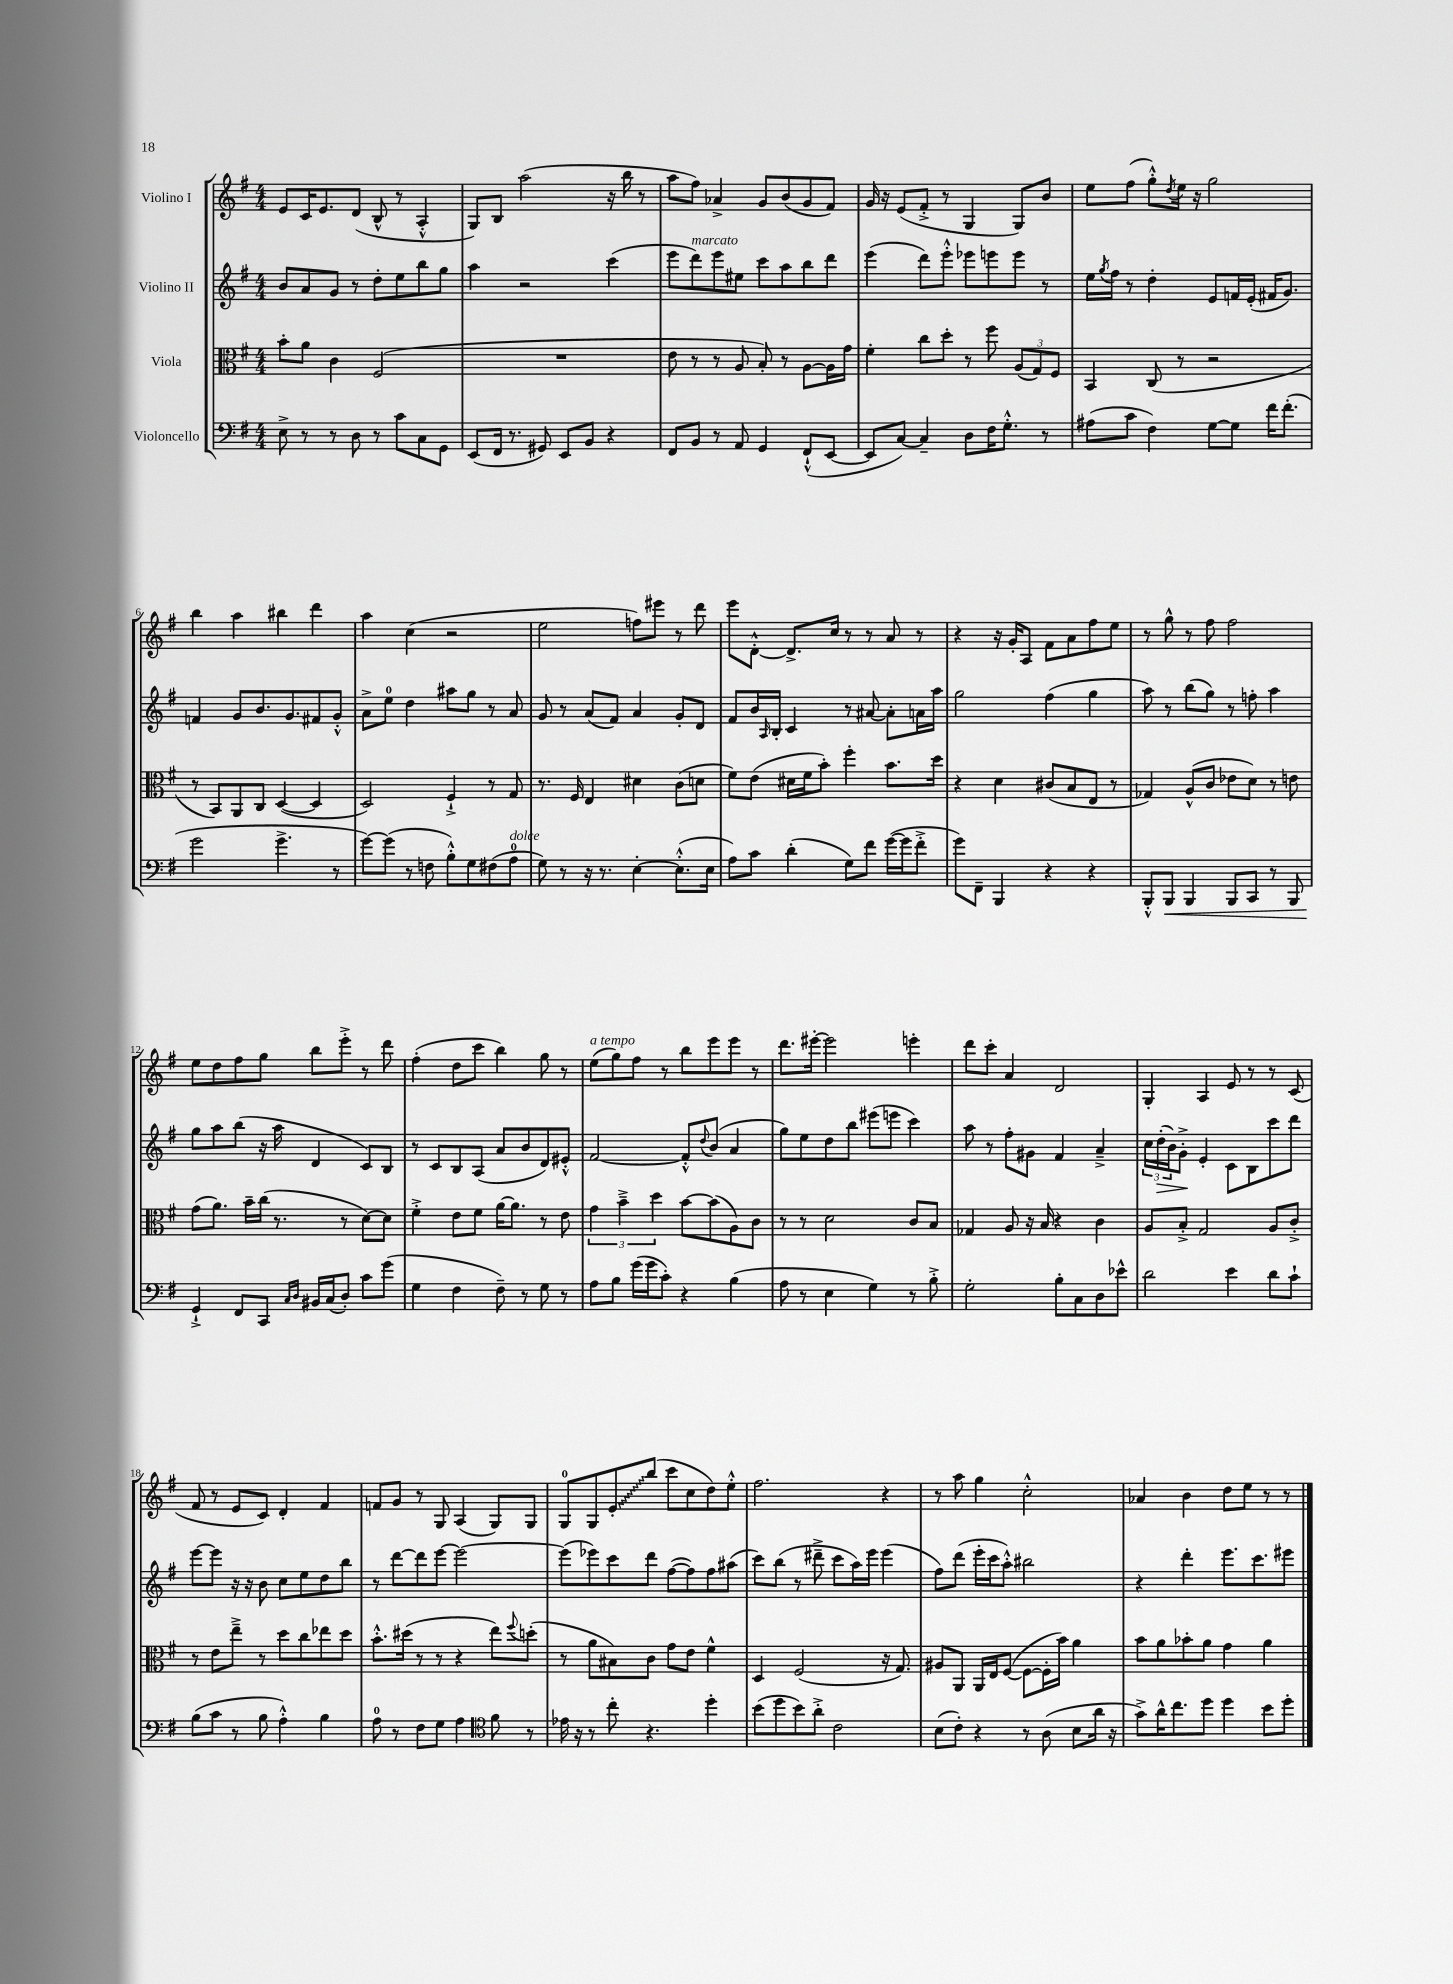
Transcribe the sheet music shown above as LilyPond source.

<<
\new StaffGroup <<
\new Staff = "s0" \with { instrumentName = "Violino I" } {
    \clef treble \key g \major \numericTimeSignature \time 4/4
    e'8 c'16 e'8. d'8( b8-^ r8 a4-.-^ |
    g8) b8 a''2( r16 b''16 r8 |
    a''8 fis''8) aes'4-> g'8 b'8( g'8 fis'8) |
    g'16 r16 e'8( fis'8-.-> r8 g4 g8) b'8 |
    e''8 fis''8( g''8-.-^) \acciaccatura { d''8 } e''16 r16 g''2 |
    b''4 a''4 bis''4 d'''4 |
    a''4 c''4( r2 |
    e''2 f''8) eis'''8 r8 d'''8 |
    e'''8 d'8~-.-^ d'8.-> c''16 r8 r8 a'8 r8 |
    r4 r16 g'16-. a8 fis'8 a'8 fis''8 e''8 |
    r8 g''8-^ r8 fis''8 fis''2 |
    e''8 d''8 fis''8 g''8 b''8 e'''8-.-> r8 d'''8 |
    fis''4-.( d''8 c'''8 b''4) g''8 r8 |
    e''8^\markup { \italic "a tempo" }( g''8) fis''8 r8 b''8 e'''8 e'''8 r8 |
    d'''8. eis'''16~-. eis'''2 e'''4-. |
    d'''8 c'''8-. a'4 d'2 |
    g4-. a4 e'8 r8 r8 c'8( |
    fis'8 r8 e'8 c'8) d'4-. fis'4 |
    f'8 g'8 r8 g8 a4( g8) g8 |
    g8-0 g8 \once \override Glissando.style = #'zigzag e'8-.\glissando b''8( c'''8 c''8 d''8) e''8-.-^ |
    fis''2. r4 |
    r8 a''8 g''4 c''2-.-^ |
    aes'4 b'4 d''8 e''8 r8 r8 \bar "|." |
}
\new Staff = "s1" \with { instrumentName = "Violino II" } {
    \clef treble \key g \major \numericTimeSignature \time 4/4
    b'8 a'8 g'8 r8 d''8-. e''8 b''8 g''8 |
    a''4 r2 c'''4( |
    e'''8 d'''8^\markup { \italic "marcato" }) e'''8 eis''8 c'''8 a''8 b''8 d'''8 |
    e'''4( d'''8) e'''8-.-^ ees'''8 e'''8 e'''8 r8 |
    e''16 \acciaccatura { g''8 } fis''16 r8 d''4-. e'8 f'16 e'16-.( fis'16 g'8.) |
    f'4 g'8 b'8. g'8. fis'8 g'8-.-^ |
    a'8-> e''8-0 d''4 ais''8 g''8 r8 a'8 |
    g'8 r8 a'8( fis'8) a'4 g'8-. d'8 |
    fis'8 b'16 \grace { a16 } b16-. c'4 r8 ais'8~ ais'8-. a'16 a''16 |
    g''2 fis''4( g''4 |
    a''8) r8 b''8( g''8) r8 f''8-. a''4 |
    g''8 a''8 b''8( r16 a''16 d'4 c'8) b8 |
    r8 c'8 b8 a8( a'8 b'8 d'8) eis'8-.-^ |
    fis'2~ fis'8-.-^ \appoggiatura { d''8 } b'8( a'4 |
    g''8) e''8 d''8 b''8 eis'''8( e'''8 c'''4) |
    a''8 r8 fis''8-. gis'8 fis'4 a'4---> |
    \tuplet 3/2 { c''16 d''16-.\>( b'16) } g'8-.->\! e'4-. c'8 b8 c'''8 d'''8 |
    e'''8~ e'''8 r16 r16 b'8 c''8 e''8 d''8 b''8 |
    r8 d'''8~ d'''8 e'''8~ e'''2~ |
    e'''8( ees'''8) c'''8 d'''8 fis''8~( fis''8) fis''8 ais''8( |
    c'''8) b''8( r8 dis'''8---> c'''8 a''16) e'''16 e'''4( |
    fis''8) d'''8( e'''16-. c'''16 a''8-.-^) bis''2 |
    r4 d'''4-. e'''8. c'''8. eis'''8 \bar "|." |
}
\new Staff = "s2" \with { instrumentName = "Viola" } {
    \clef alto \key g \major \numericTimeSignature \time 4/4
    b'8-. a'8 c'4 fis2( |
    R1 |
    e'8 r8 r8 a8 b8-.) r8 a8~ a16 g'16 |
    fis'4-. c''8 d''8-. r8 fis''8 \tuplet 3/2 { a8( g8) fis8 } |
    b,4 c8( r8 r2 |
    r8 b,8) a,8 c8 d4~( d4 |
    d2) fis4-!-> r8 g8 |
    r8. fis16 e4 dis'4 c'8( d'8 |
    fis'8) e'8( dis'16 fis'16 b'8-.) fis''4-. b'8. d''16 |
    r4 d'4 cis'8( b8 e8 r8 |
    ges4) a8-^( c'8 ees'8 d'8) r8 e'8 |
    g'8( a'8.) b'16-- c''16( r8. r8 d'8~) d'8 |
    fis'4-.-> e'8 fis'8 a'16~ a'8. r8 e'8 |
    \tuplet 3/2 { g'4 b'4---> d''4 } b'8~ b'8( a8) c'8 |
    r8 r8 d'2 c'8 b8 |
    ges4 a8 r16 b16 r4 c'4 |
    a8 b8-.-> g2 a8 c'8-.-> |
    r8 e'8 e''8---> r8 d''8 c''8 ees''8 d''8 |
    b'8.-.-^ dis''16( r8 r8 r4 e''8) \appoggiatura { fis''8 } d''8-.( |
    r8 a'8 bis8) c'8 g'8 e'8 fis'4-^ |
    d4 fis2( r16 g8.) |
    ais8 a,8 a,16 e16 fis8~( fis8~ fis16-. b'16) a'4 |
    b'8 a'8 bes'8-. a'8 g'4 a'4 \bar "|." |
}
\new Staff = "s3" \with { instrumentName = "Violoncello" } {
    \clef bass \key g \major \numericTimeSignature \time 4/4
    e8-> r8 r8 d8 r8 c'8 c8 g,8 |
    e,8( fis,16 r8. gis,8) e,8 b,8 r4 |
    fis,8 b,8 r8 a,8 g,4 fis,8-!-^( e,8~ |
    e,8 c8~) c4-- d8 fis16 g8.-.-^ r8 |
    ais8( c'8 fis4) g8~ g8 fis'16 fis'8.-.( |
    g'2 g'4.-> r8 |
    g'8~) g'8( r8 f8 b8-.-^) g8 fis8( a8-0^\markup { \italic "dolce" } |
    g8) r8 r16 r8. e4~-. e8.-.-^( e16 |
    a8) c'8 d'4-.( g8) fis'8 g'16~( g'16 fis'8-.-> |
    g'8) fis,8-- b,,4 r4 r4 |
    b,,8-.-^ b,,8\< b,,4 b,,8 c,8 r8 b,,8 |
    g,4-!->\! fis,8 c,8 \grace { c16 d16 } bis,16 c16( d8-.) c'8 g'8( |
    g4 fis4 fis8--) r8 g8 r8 |
    a8 b8 g'16( g'16 c'8-.) r4 b4( |
    a8 r8 e4 g4) r8 b8-.-> |
    g2-. b8-. c8 d8 ees'8-^ |
    d'2 e'4 d'8 c'8-! |
    b8( c'8 r8 b8 a4-.-^) b4 |
    a8-0 r8 fis8 g8 a4 \clef tenor fis'8 r8 |
    ees'16 r16 r8 c''8-. r4. d''4-. |
    b'8( d''8 b'8) a'8-.-> c'2 |
    b8( c'8-.) r4 r8 a8( b8 a'16 r16 |
    g'8->) a'16-^ c''8. d''8 d''4 b'8 d''8-. \bar "|." |
}
>>
>>
